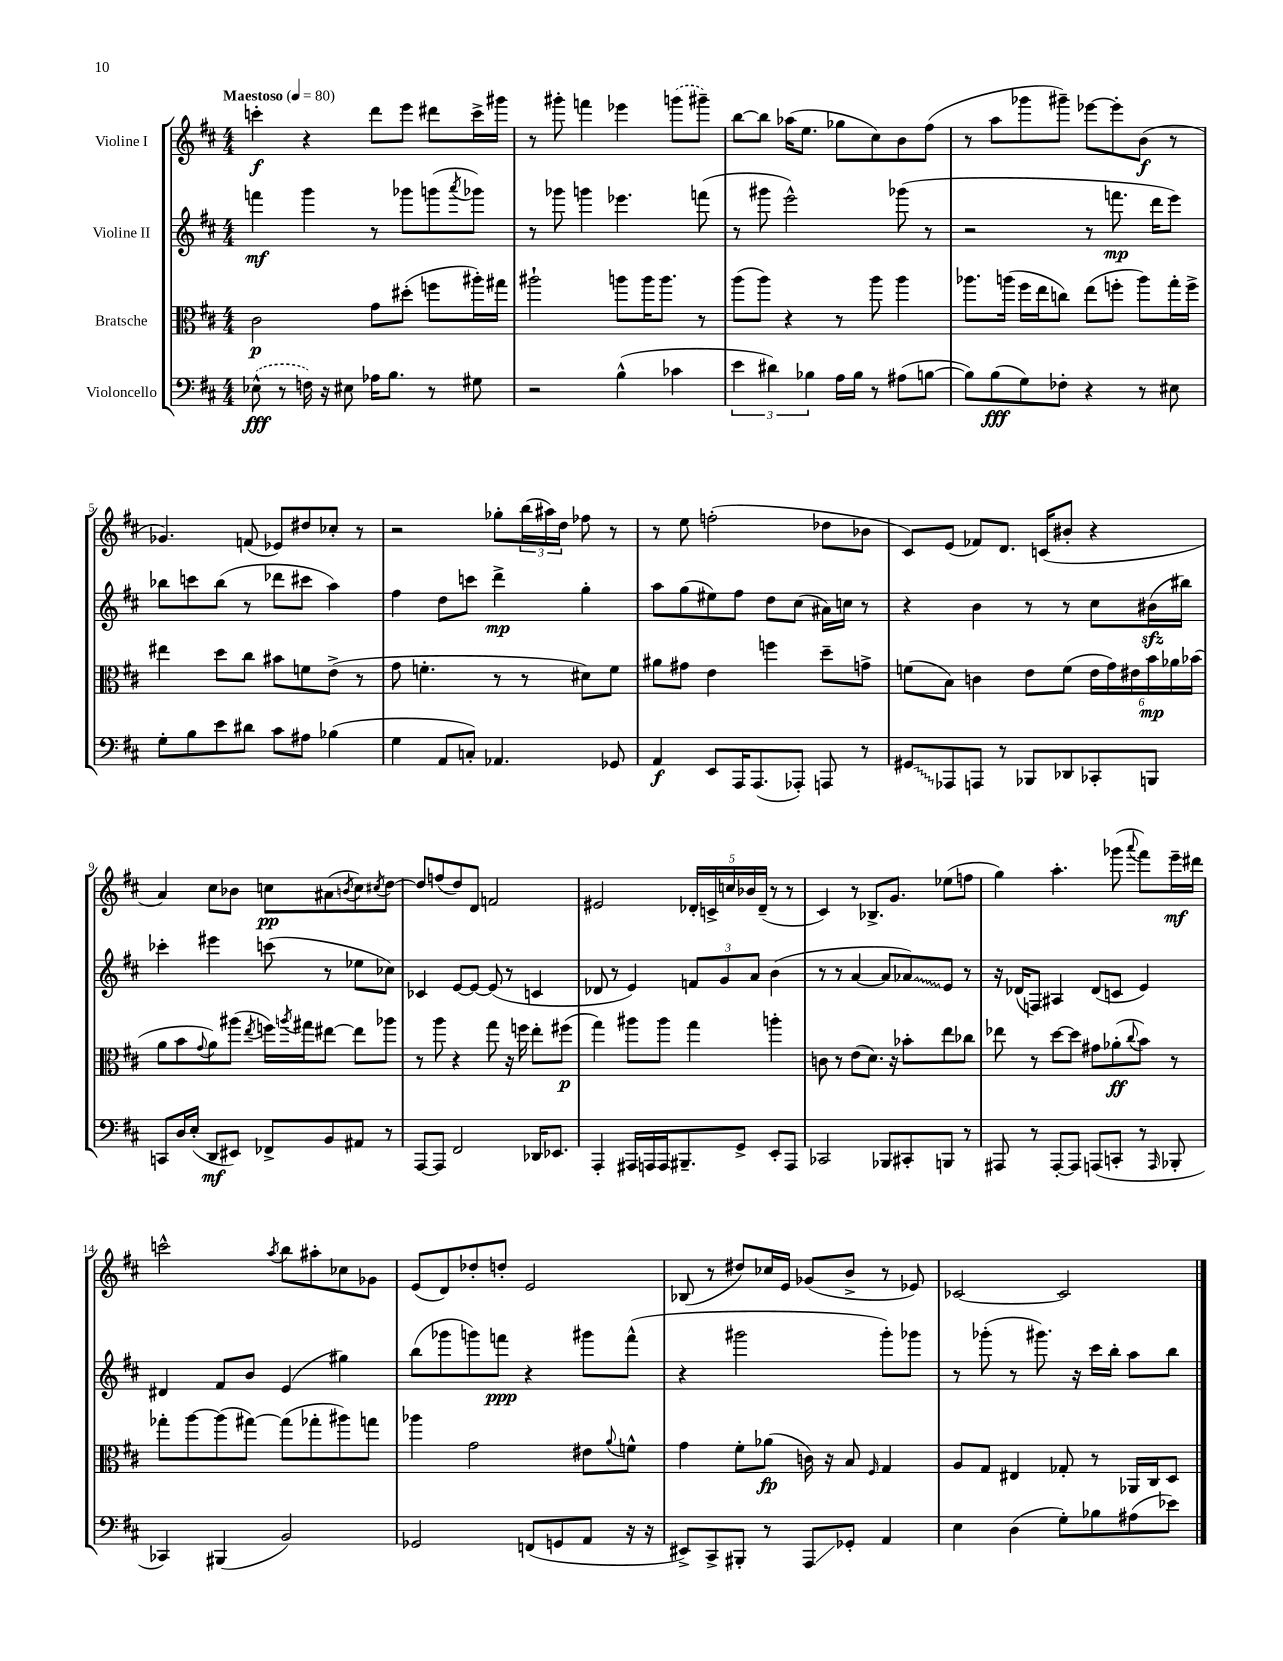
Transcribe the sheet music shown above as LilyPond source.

<<
\new StaffGroup <<
\new Staff = "s0" \with { instrumentName = "Violine I" } {
    \clef treble \key d \major \numericTimeSignature \time 4/4 \tempo "Maestoso" 4 = 80
    c'''4-.\f r4 d'''8 e'''8 dis'''8 c'''16-> gis'''16 |
    r8 gis'''8-. f'''4 ees'''4 \once \slurDashed g'''8( gis'''8--) |
    b''8~ b''8 aes''16( e''8. ges''8 cis''8) b'8 fis''8( |
    r8 a''8 ges'''8 gis'''8--) ees'''8~ ees'''8-. b'8\f( r8 |
    ges'4.) f'8( ees'8) dis''8 ces''8-. r8 |
    r2 ges''8-. \tuplet 3/2 { b''16( ais''16) d''16 } fes''8 r8 |
    r8 e''8 f''2-.( des''8 bes'8 |
    cis'8) e'8( fes'8) d'8. c'16( bis'8-. r4 |
    a'4) cis''8 bes'8 c''8\pp ais'8( \acciaccatura { b'8 } c''8) \acciaccatura { cis''8 } d''8~ |
    d''8 f''8( d''8) d'8 f'2 |
    eis'2 \tuplet 5/4 { des'16-. c'16-> c''16 bes'16 des'16--( } r8 r8 |
    cis'4) r8 bes8.-> g'8. ees''8( f''8 |
    g''4) a''4.-. ges'''8( \appoggiatura { a'''8 } fis'''8) e'''16--\mf dis'''16 |
    c'''2-^ \acciaccatura { a''8 } b''8 ais''8-. ces''8 ges'8 |
    e'8( d'8) des''8-. d''8-. e'2 |
    bes8( r8 dis''8) ces''16 e'16 ges'8( b'8-> r8 ees'8) |
    ces'2~ ces'2 \bar "|." |
}
\new Staff = "s1" \with { instrumentName = "Violine II" } {
    \clef treble \key d \major \numericTimeSignature \time 4/4
    f'''4\mf g'''4 r8 ges'''8 g'''8( \acciaccatura { a'''8 } ges'''8) |
    r8 ges'''8 g'''4 ees'''4. f'''8( |
    r8 gis'''8 e'''2-^) ges'''8( r8 |
    r2 r8 f'''8.\mp d'''16 e'''8) |
    bes''8 c'''8 bes''8( r8 des'''8 cis'''8 a''4) |
    fis''4 d''8 c'''8 d'''4->\mp g''4-. |
    a''8 g''8( eis''8) fis''8 d''8 cis''8( ais'16) c''16 r8 |
    r4 b'4 r8 r8 cis''8 bis'16\sfz( bis''16) |
    ces'''4-. eis'''4 c'''8( r8 ees''8 ces''8) |
    ces'4 e'8~ e'8~ e'8( r8 c'4 |
    des'8 r8 e'4) \tuplet 3/2 { f'8 g'8 a'8 } b'4( |
    r8 r8 a'4~ a'8 \once \override Glissando.style = #'zigzag aes'8\glissando) e'8 r8 |
    r16 des'16( f8) ais4 des'8( c'8 e'4) |
    dis'4 fis'8 b'8 e'4( gis''4) |
    b''8( ges'''8 g'''8) f'''8\ppp r4 gis'''8 f'''8-^( |
    r4 gis'''2 gis'''8-.) ges'''8 |
    r8 ges'''8-.( r8 gis'''8.) r16 cis'''16 b''16-. a''8 b''8 \bar "|." |
}
\new Staff = "s2" \with { instrumentName = "Bratsche" } {
    \clef alto \key d \major \numericTimeSignature \time 4/4
    cis'2\p g'8 dis''8-.( f''8 ais''16-.) gis''16 |
    ais''2-! a''8 a''16 a''8. r8 |
    a''8( a''8) r4 r8 a''8 a''4 |
    aes''8. a''16( fis''16 e''16 c''8) e''8( f''8-. a''8) g''16-. f''16-> |
    eis''4 d''8 cis''8 bis'8 f'8 e'8->( r8 |
    g'8 f'4.-. r8 r8 dis'8) f'8 |
    ais'8 gis'8 e'4 f''4 d''8-- g'8-> |
    f'8( b8) c'4 e'8 f'8( \tuplet 6/4 { e'16 g'16) eis'16 b'16\mp aes'16 bes'16( } |
    a'8 b'8 \appoggiatura { g'8 } a'8) ais''8( \acciaccatura { e''8 } f''16) \acciaccatura { a''8 } gis''16 eis''8~ eis''8 aes''8 |
    r8 a''8 r4 g''8 r16 f''16 e''8-. fis''8\p( |
    g''4) ais''8 ais''8 g''4 a''4-. |
    c'8 r8 e'8( d'8.) r16 bes'8-. e''8 ces''8 |
    ees''8 r8 d''8~ d''8 gis'8 aes'8-.\ff( \appoggiatura { cis''8 } b'8) r8 |
    ges''8-. a''8~ a''8( gis''8~) gis''8( ges''8-. ais''8) g''8 |
    aes''4 g'2 eis'8 \appoggiatura { a'8 } f'8-^ |
    g'4 fis'8-. aes'8\fp( c'16) r16 b8 \grace { fis16 } g4 |
    a8 g8 eis4 ges8-. r8 aes,16 cis16 d8 \bar "|." |
}
\new Staff = "s3" \with { instrumentName = "Violoncello" } {
    \clef bass \key d \major \numericTimeSignature \time 4/4
    \once \slurDashed ees8-^\fff( r8 f16) r16 eis8 aes16 b8. r8 gis8 |
    r2 b4-^( ces'4 |
    \tuplet 3/2 { e'4 dis'4) bes4 } a16 bes16 r8 ais8( b8~ |
    b8) b8\fff( g8) fes8-. r4 r8 eis8 |
    g8-. b8 e'8 dis'8 cis'8 ais8 bes4( |
    g4 a,8 c8-.) aes,4. ges,8 |
    a,4\f e,8 a,,16 a,,8.( aes,,8-.) a,,8 r8 |
    \once \override Glissando.style = #'zigzag gis,8\glissando aes,,8 a,,8 r8 bes,,8 des,8 ces,8-. b,,8 |
    c,8 d16 e16-.( d,8\mf eis,8) fes,8-> b,8 ais,8 r8 |
    a,,8~ a,,8 fis,2 des,16 ees,8. |
    a,,4-. ais,,16 a,,16 a,,16 bis,,8.-- g,8-> e,8-. a,,8 |
    ces,2 bes,,8 cis,8-. b,,8 r8 |
    ais,,8 r8 ais,,8~-. ais,,8 a,,8( c,8-. r8 \grace { a,,16 } bes,,8-. |
    ces,4) bis,,4( b,2) |
    ges,2 f,8( g,8 a,8 r16 r16 |
    eis,8->) cis,8-> bis,,8-. r8 a,,8\glissando ges,8-. a,4 |
    e4 d4( g8-.) bes8 ais8( ees'8) \bar "|." |
}
>>
>>
